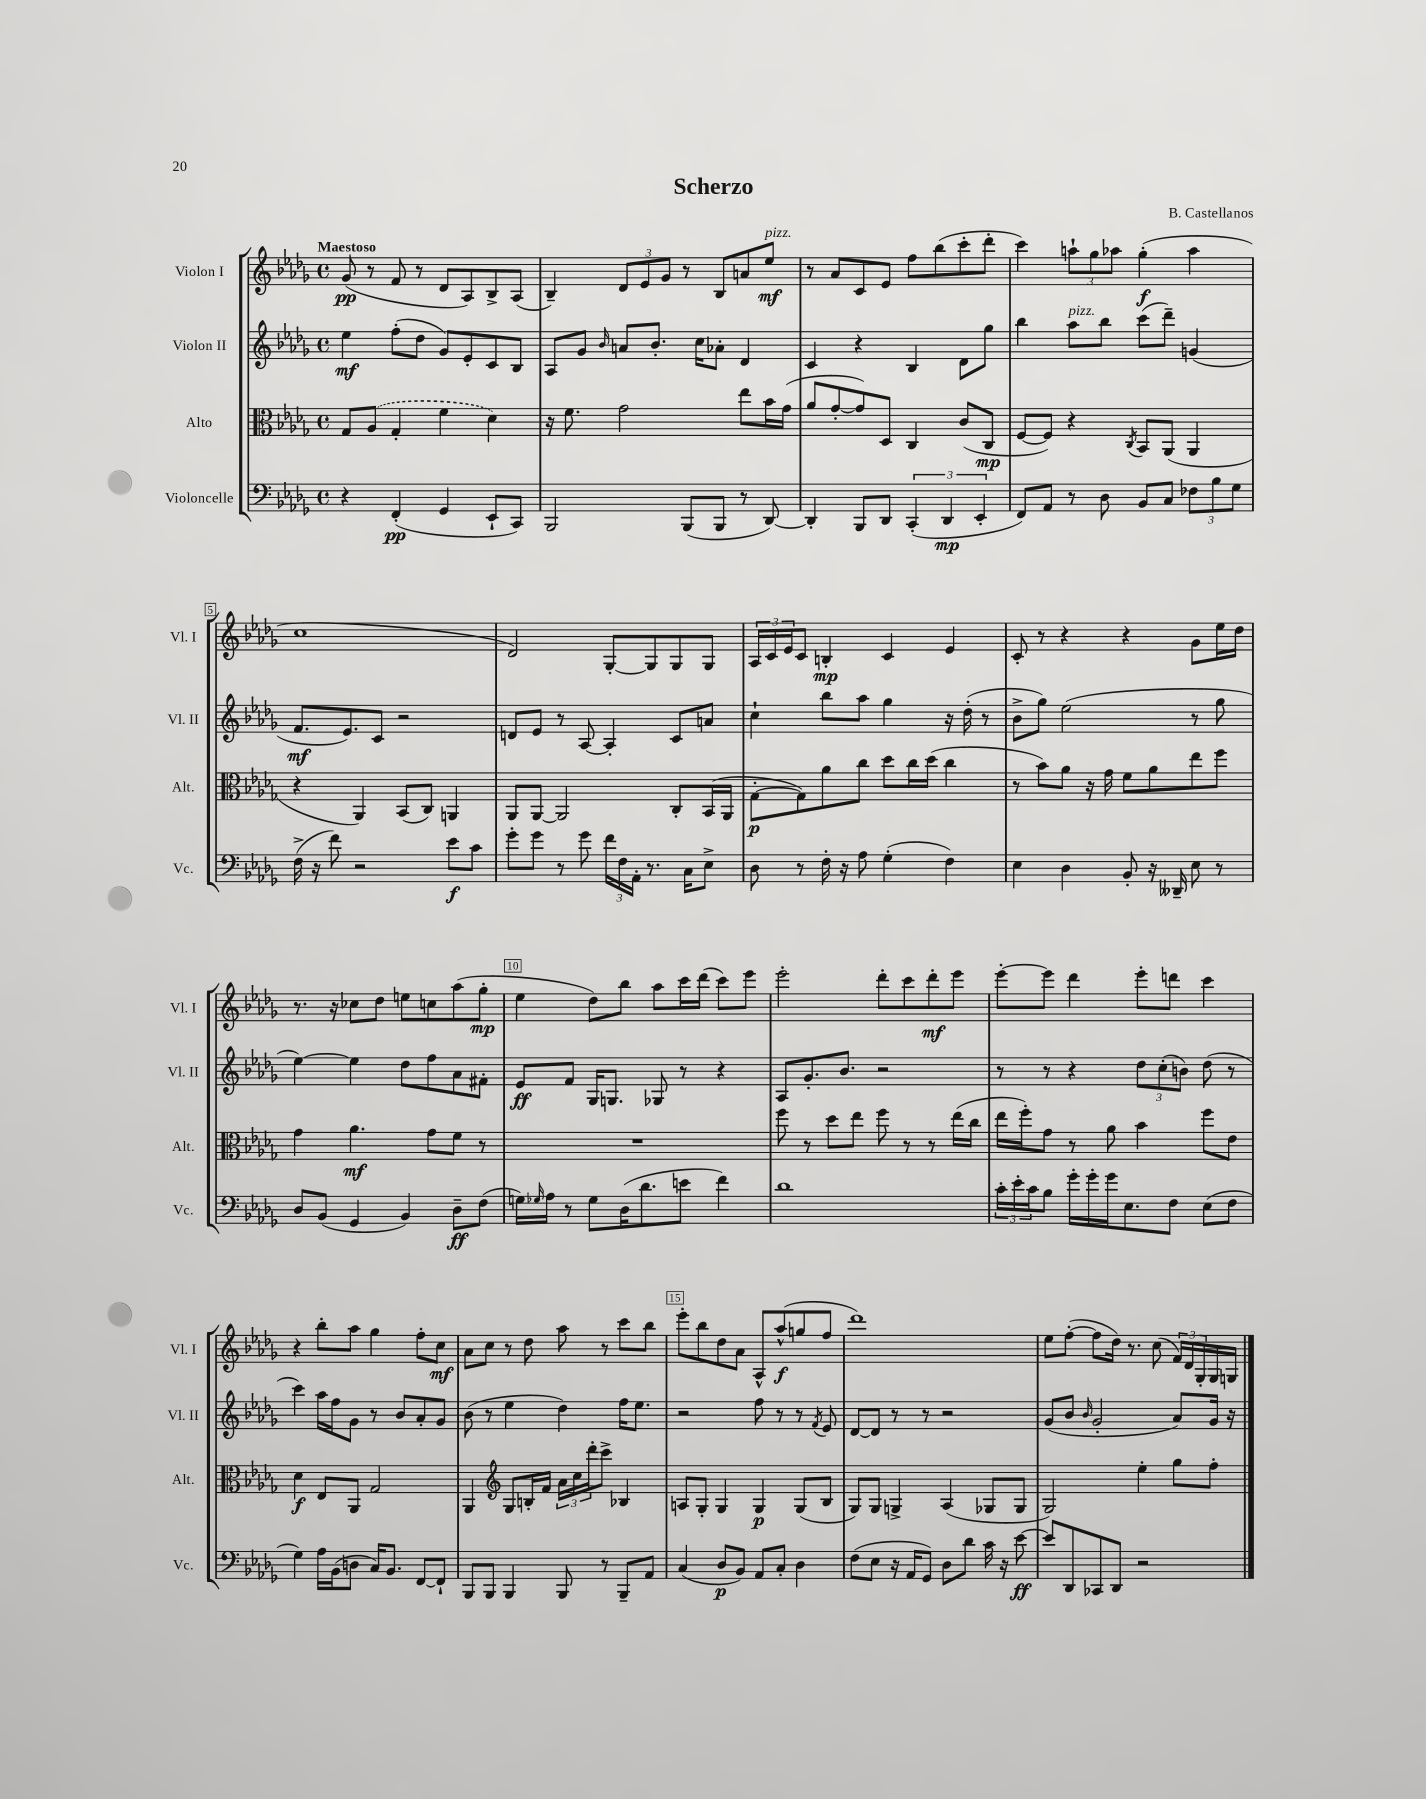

**kern	**kern	**kern	**kern
*staff4	*staff3	*staff2	*staff1
*clefF4	*clefC3	*clefG2	*clefG2
*k[b-e-a-d-g-]	*k[b-e-a-d-g-]	*k[b-e-a-d-g-]	*k[b-e-a-d-g-]
*M4/4	*M4/4	*M4/4	*M4/4
*met(c)	*met(c)	*met(c)	*met(c)
4r	8G-/L	4ee-\	(8g-/
.	(8A-/J	.	8r
(4FF'/	4G-'/	(8ff'\L	8f/
.	.	8dd-\J	8r
4GG-/	4f\	8g-/L)	8d-/L
.	.	8e-'/	8A-/)
8EE-`/L	4d-\)	8c/	8B-^/
8CC/J)	.	8B-/J	(8A-/J
=	=	=	=
2BBB-/	16r	8A-/L	4B-~/)
.	8.f\	.	.
.	.	8g-/J	.
.	.	16qqb-/	.
.	2g-\	8a/L	12d-/L
.	.	.	12e-/
.	.	8.b-'/J	.
.	.	.	12g-/J
(8BBB-/L	.	.	8r
.	.	16cc\LK	.
8BBB-/J	.	8a-'\J	8B-/L
8r	8ee-\L	4d-/	8a/
[8DD-/)	16b-\L	.	8ee-/J
.	(16g-\JJ	.	.
=	=	=	=
4DD-'/]	8a-/L	4c/	8r
.	[8g-'/	.	8a-/L
8BBB-/L	8g-/])	4r	8c/
8DD-/J	8D-/J	.	8e-/J
(6CC'/	4C/	4B-/	8ff\L
.	.	.	(8bb-\
6DD-/	.	.	.
.	(8c/L	8d-\L	8ccc'\
6EE-'/	.	.	.
.	8C/J	8gg-\J	8ddd-'\J
=	=	=	=
8FF/L)	[8F/L	4bb-\	4ccc\)
8AA-/J	8F/]J)	.	.
8r	4r	8aa-\L	12aa`\L
.	.	.	12gg-\
8D-\	.	8bb-\J	.
.	.	.	12aa-\J
.	8qC/	.	.
8BB-/L	8BB-/L	(8ccc\L	(4gg-'\
8C/J	(8AA-/J	8ddd-~\J)	.
12F-\L	4AA-/	(4g/	4aa-\
12B-\	.	.	.
12G-\J	.	.	.
=	=	=	=
(16F^\	4r	8.f/L	1cc
16r	.	.	.
8f\)	.	.	.
.	.	8.e-/)	.
2r	4AA-/)	.	.
.	.	8c/J	.
.	(8BB-/L	2r	.
.	8C/J)	.	.
8e-\L	4AA/	.	.
8c\J	.	.	.
=	=	=	=
8g-'\L	8AA-/L	8d/L	2d-/)
8g-\J	[8AA-/J	8e-/J	.
8r	2AA-/]	8r	.
8g-\	.	[8A-/	.
24f\LL	.	4A-'/]	[8G-'/L
24F\	.	.	.
24AA-'\JJ	.	.	.
8.r	.	.	8G-/]
.	8C'/L	8c/L	8G-/
16C\LK	.	.	.
8E-^\J	(16BB-/L	8a/J	8G-/J
.	16AA-/JJ	.	.
=	=	=	=
8D-\	[8G-'\L	4cc`\	24A-/LL
.	.	.	24c/
.	.	.	24e-/J
8r	8G-\])	.	8c/J
16F'\	8a-\	8bb-\L	4B'/
16r	.	.	.
8A-\	8cc\J	8aa-\J	.
(4G-'\	8dd-\L	4gg-\	4c/
.	16cc\L	.	.
.	(16dd-\JJ	.	.
4F\)	4cc\	16r	4e-/
.	.	(16dd-'\	.
.	.	8r	.
=	=	=	=
4E-\	8r	8b-^\L	8c'/
.	8b-\L)	8gg-\J)	8r
4D-\	8a-\J	(2ee-\	4r
.	16r	.	.
.	16g-\	.	.
8BB-'/	8f\L	.	4r
16r	8a-\	.	.
16DD--~/	.	.	.
8E-\	8ee-\	8r	8g-\L
8r	8ff\J	8gg-\	16ee-\L
.	.	.	16dd-\JJ
=	=	=	=
8D-/L	4g-\	[4ee-\)	8.r
(8BB-/J	.	.	.
.	.	.	16r
4GG-/	4.a-\	4ee-\]	8cc-\L
.	.	.	8dd-\J
4BB-/)	.	8dd-\L	8ee\L
.	8g-\L	8ff\	8cc\
8D-~\L	8f\J	8a-\	(8aa-\
(8F\J	8r	8f#'\J	8gg-'\J
=	=	=	=
16G\LL)	1r	8e-/L	4ee-\
16qqG-/	.	.	.
16A-\JJ	.	.	.
8r	.	8f/J	.
8G-\L	.	16G-/LK	8dd-\L)
.	.	8.G/J	.
(16D-\K	.	.	8bb-\J
8.d-\	.	.	.
.	.	8G-/	8aa-\L
8e\J	.	8r	16ccc\L
.	.	.	(16ddd-\JJ
4f\)	.	4r	8ccc\L)
.	.	.	8eee-\J
=	=	=	=
1d-	8ff\	8A-/L	2eee-'\
.	8r	8.g-'/	.
.	8dd-\L	.	.
.	.	8.b-/J	.
.	8ee-\J	.	.
.	8ff\	2r	8ddd-'\L
.	8r	.	8ccc\
.	8r	.	8ddd-'\
.	(16ee-\LL	.	8eee-\J
.	16cc\JJ	.	.
=	=	=	=
24c'\LL	16ee-\LL	8r	[8eee-'\L
24e-'\	.	.	.
.	16ff'\J)	.	.
24c\J	.	.	.
8B-\J	8g-\J	8r	8eee-\]J
16g-'\LL	8r	4r	4ddd-\
16g-'\	.	.	.
16g-\J	8a-\	.	.
8.E-\	.	.	.
.	4b-\	12dd-\L	8eee-'\L
.	.	(12cc'\	.
8F\J	.	.	8ddd\J
.	.	12b\J)	.
(8E-\L	8ff\L	(8dd-\	4ccc\
8F\J	8e-\J	8r	.
=	=	=	=
4G-\)	4d-\	4ccc\)	4r
16A-\LL	8E-/L	16aa-\LL	8bb-'\L
(16BB-\J	.	16ff\J	.
8D\J	8AA-/J	8g-\J	8aa-\J
16C/LK)	2G-/	8r	4gg-\
8.BB-/J	.	.	.
.	.	8b-/L	.
[8FF/L	.	8a-'/	8ff'\L
8FF`/]J	.	8g-/J	8cc\J
=	=	=	=
8BBB-/L	4AA-/	(8b-\	8a-\L
8BBB-/J	.	8r	8cc\J
*	*clefG2	*	*
4BBB-/	8G-/L	4ee-\	8r
.	16B'/L	.	8dd-\
.	16f/JJ	.	.
8BBB-/	24a-\LL	4dd-\)	8aa-\
.	24cc\	.	.
.	24ddd-'\J	.	.
8r	8ccc^\J	.	8r
8BBB-~/L	4B-/	16ff\LK	8ccc\L
.	.	8.ee-\J	.
8AA-/J	.	.	8bb-\J
=	=	=	=
(4C/	8A/L	2r	8eee-'\L
.	8G-'/J	.	8bb-\
8D-/L	4G-/	.	8dd-\
8BB-/J)	.	.	8a-\J
8AA-/L	4G-/	8ff\	8A-^^/L
8C'/J	.	8r	(8aa-^^/
4D-\	(8G-/L	8r	8gg/
.	.	8qf/	.
.	8B-/J	8e-/	8ff/J
=	=	=	=
(8F\L	8G-/L)	[8d-/L	1ddd-)
8E-\J	8G-/J	8d-/]J	.
16r	4G^/	8r	.
16AA-/LK	.	.	.
8GG-/J)	.	8r	.
8D-\L	(4A-/	2r	.
8d-\J	.	.	.
16c\	8G-/L	.	.
16r	.	.	.
[8e-\	8G-/J	.	.
=	=	=	=
8e-/]L	2G-/)	(8g-/L	8ee-\L
8DD-/	.	8b-/J	([8ff'\J
.	.	16qqb-/	.
8CC-/	.	2g-'/	8ff\]L
8DD-/J	.	.	16dd-\Jk)
.	.	.	8.r
2r	4ee-'\	.	.
.	.	.	(8cc\
.	8gg-\L	8a-/L)	24f/LL)
.	.	.	24d-/
.	.	.	24G-'/
.	8ff'\J	16g-/Jk	16G-/
.	.	16r	16G/JJ
==	==	==	==
*-	*-	*-	*-
